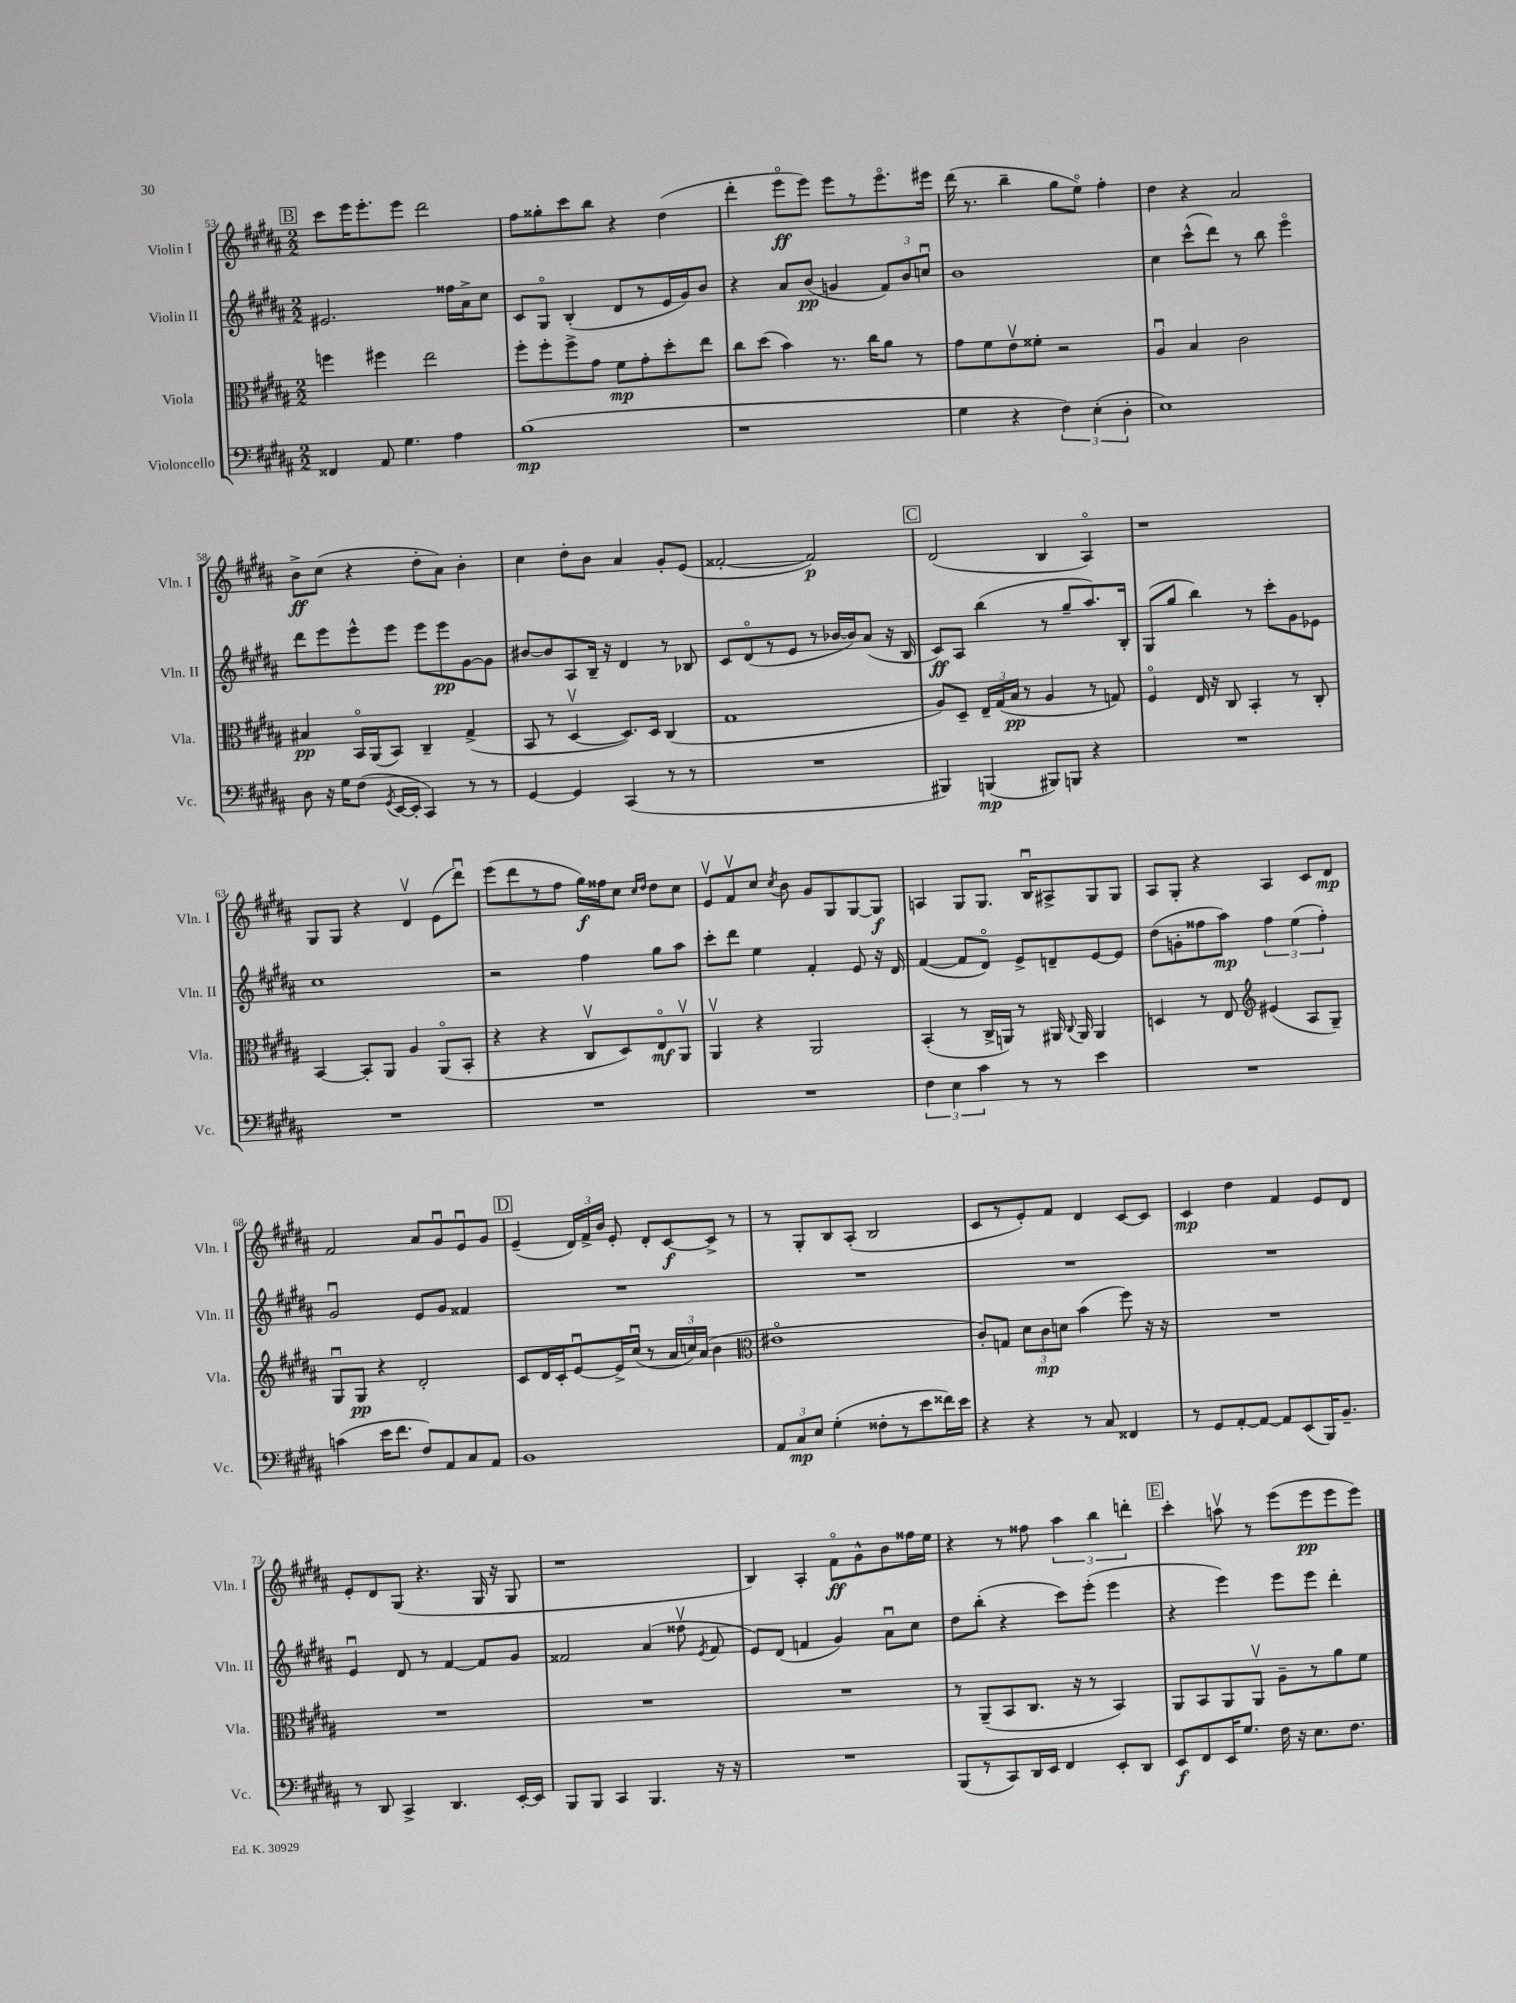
<<
\new StaffGroup <<
\new Staff = "s0" \with { instrumentName = "Violin I" shortInstrumentName = "Vln. I" } {
    \clef treble \key b \major \numericTimeSignature \time 2/2
    \autoBeamOff \mark \markup { \box "B" } cis'''8[ e'''16 e'''8.-. e'''8] dis'''2 |
    fis''8[ gisis''8-. cis'''8 b''8] r4 dis''4( |
    dis'''4-. e'''8[\flageolet\ff e'''8]) e'''8[ r8 e'''8.\flageolet eis'''16] |
    dis'''16( r8. b''4-- gis''8[ e''8]\flageolet) fis''4-. |
    dis''4 r4 ais'2 |
    b'8[->\ff cis''8]( r4 dis''8[-. ais'8]) b'4-. |
    cis''4 dis''8[-. b'8] ais'4 gis'8[-. e'8]( |
    fisis'2~-. fisis'2\p) |
    \mark \markup { \box "C" } dis'2( b4 ais4\flageolet) |
    r1 |
    gis8[ gis8] r4 dis'4\upbow e'8[( dis'''8]\downbow) |
    e'''8[( dis'''8 r8 fis''8] gis''16[\f) fisis''16 cis''8] \grace { cis''16[ dis''16] } dis''8[ cis''8] |
    e'8[\upbow fis'8\upbow cis''8] \acciaccatura { cis''8 } b'8 gis'8[ gis8 gis8~ gis8]\f |
    a4 gis8[ gis8.] b16[\downbow ais8-> gis8 gis8] |
    ais8[ gis8]-. r4 ais4 cis'8[ dis'8]\mp |
    fis'2 ais'8[ gis'8\downbow e'8\downbow gis'8] |
    \mark \markup { \box "D" } e'4--( \tuplet 3/2 { dis'16[) fis'16-> b'16] } e'8-. dis'8[-. cis'8~\f cis'8]-> r8 |
    r8 gis8[-. b8 ais8]-.( b2 |
    cis'8[ r8 e'8-.) fis'8] dis'4 cis'8[~ cis'8] |
    cis'4\mp dis''4 fis'4 e'8[ dis'8] |
    e'8[-. dis'8 gis8]( r4. gis16 r16 gis8 |
    r1 |
    b4) ais4-. fis'8[\flageolet\ff gis'8-^ b'8 fisis''16 e''16] |
    r4 r8 fisis''8 \tuplet 3/2 { ais''4 b''4 d'''4-. } |
    \mark \markup { \box "E" } cis'''4-. a''8\upbow r8 e'''8[( e'''8\pp e'''8 e'''8]) \bar "|." |
}
\new Staff = "s1" \with { instrumentName = "Violin II" shortInstrumentName = "Vln. II" } {
    \clef treble \key b \major \numericTimeSignature \time 2/2
    \autoBeamOff \mark \markup { \box "B" } eis'2. fisis''16[ ais'16-> cis''8] |
    cis'8[ gis8]\flageolet b4-.( dis'8[ r8 e'16 gis'16) b'8] |
    r4 ais'8[ b'8]\pp( g'4 \tuplet 3/2 { fis'8[) b'8 c''8]\downbow } |
    b'1 |
    cis''4 cis'''8[-^( dis'''8]) r8 b''8 e'''4\flageolet |
    dis'''8[ e'''8 e'''8-^ e'''8] e'''8[ e'''8\pp gis'8~ gis'8] |
    bis'8[~ bis'8 ais8 b16]-- r16 dis'4 r8 bes8 |
    cis'8[ dis'8\flageolet( r8 e'8] r8 bes'16[~ bes'16) ais'8]( r16 b16 |
    \mark \markup { \box "C" } cis'8[\ff) ais8] b''4( r8 gis''8[-- ais''8.) b16]-. |
    gis8[( gis''8] b''4) r8 cis'''8[-. gis'8 ees'8] |
    cis''1 |
    r2 fis''4 gis''8[ ais''8] |
    cis'''8[-. dis'''8] e''4 fis'4-. e'8 r16 dis'16 |
    fis'4~( fis'8[ dis'8]\flageolet) e'8[-> d'8-- e'8~ e'8] |
    dis''8[( g'8-. fisis''8 ais''8]\mp) \tuplet 3/2 { fisis''4 e''4( fisis''4-.) } |
    gis'2\downbow e'8[ gis'8] fisis'4 |
    \mark \markup { \box "D" } R1 |
    R1 |
    R1 |
    R1 |
    e'4\downbow dis'8 r8 fis'4~ fis'8[ gis'8] |
    fisis'2 ais'4( fisis''8\upbow \acciaccatura { e'8 } fisis'8 |
    e'8[) dis'8]( f'4 gis'4) ais'8[\downbow cis''8] |
    dis''8[ b''8]-.( r4 cis'''8[) e'''8]-.( e'''4 |
    \mark \markup { \box "E" } r4 e'''4) e'''8[ e'''8] dis'''4-. \bar "|." |
}
\new Staff = "s2" \with { instrumentName = "Viola" shortInstrumentName = "Vla." } {
    \clef alto \key b \major \numericTimeSignature \time 2/2
    \autoBeamOff \mark \markup { \box "B" } f''4 fis''4 e''2 |
    fis''8[-. fis''8-. fis''8-> gis'8] fis'8[\mp gis'8-. dis''8-. e''8] |
    cis''8[ dis''8]( b'4) r8. cis''16[ ais'8] r8 |
    gis'8[ fis'8 e'8\upbow fisis'8]-. r2 |
    ais4\downbow b4 cis'2 |
    bis4\pp b,16[\flageolet ais,16( b,8]) cis4-- gis4->( |
    b,8 r8 dis4~\upbow dis8.[) dis16] cis4( |
    gis1 |
    \mark \markup { \box "C" } ais8[) dis8]-- \tuplet 3/2 { e16[-- gis16( b16]\pp } r8 ais4 r8 g8) |
    fis4\flageolet e16 r16 cis8 b,4-. r8 cis8-. |
    b,4~ b,8[-. ais,8] ais4 ais,8[\flageolet( b,8]-. |
    r4 r4 cis8[\upbow dis8) e8\flageolet\mf ais,8]\upbow |
    ais,4\upbow r4 ais,2 |
    b,4-.( r8 cis16[-> a,16]) r8 ais,16 \appoggiatura { cis8 } ais,16 ais,4 |
    d4 r8 e8 \clef treble eis'4( ais8[ gis8]--) |
    gis8[\downbow gis8]\pp r4 dis'2-. |
    \mark \markup { \box "D" } cis'8[ dis'16 cis'16-. e'8~\downbow e'16-> cis''16]\downbow( r8 \tuplet 3/2 { ais'16[ c''16) ais'16]( } b'4 |
    \clef alto eis'1\flageolet |
    cis'8[-.) g8] \tuplet 3/2 { dis'8[ cis'8\mp d'8] } b'4( fis''8) r16 r16 |
    R1 |
    R1 |
    R1 |
    R1 |
    r8 ais,8[--( b,8 cis8.] r16 r8 b,4) |
    \mark \markup { \box "E" } ais,8[ b,8 ais,8 ais,8]\upbow ais8[-- r8 ais'8 fis'8] \bar "|." |
}
\new Staff = "s3" \with { instrumentName = "Violoncello" shortInstrumentName = "Vc." } {
    \clef bass \key b \major \numericTimeSignature \time 2/2
    \autoBeamOff \mark \markup { \box "B" } fisis,4 ais,8 gis4. ais4 |
    b1\mp( |
    r1 |
    gis4 r4 \tuplet 3/2 { fis4) e4-.( dis4-. } |
    e1) |
    dis8 r16 gis16[ fis8]( \acciaccatura { gis,8 } e,16[~ e,16]-. cis,4) r8 r8 |
    gis,4~ gis,4 cis,4( r8 r8 |
    R1 |
    \mark \markup { \box "C" } bis,,4) b,,4\mp( bis,,8[) b,,8] r4 |
    R1 |
    R1 |
    R1 |
    R1 |
    \tuplet 3/2 { fis4 e4 cis'4 } r8 r8 e'4 |
    R1 |
    c'4( e'16[ fis'8.] fis8[) ais,8 cis8 ais,8] |
    \mark \markup { \box "D" } b,1 |
    \tuplet 3/2 { ais,8[ cis8\mp e8] } gis4-.( fisis8[-. r8 e'8 fisis'16) e'16] |
    r4 r4 r8 cis8 fisis,4 |
    r8 gis,8[ ais,8~-. ais,8]~ ais,8[ e,8( b,,16) b,8.]-- |
    r8 dis,8 cis,4-> dis,4. e,16[~-. e,16] |
    b,,8[ b,,8] cis,4 b,,4. r16 r16 |
    R1 |
    b,,8[( r8 cis,8) dis,16 e,16] fis,4 e,8[-. dis,8] |
    \mark \markup { \box "E" } e,8[\f fis,8 e,16 gis8.] fis16 r16 e8.[ fis8.] \bar "|." |
}
>>
>>
\layout { \context { \Score currentBarNumber = #53 } }
